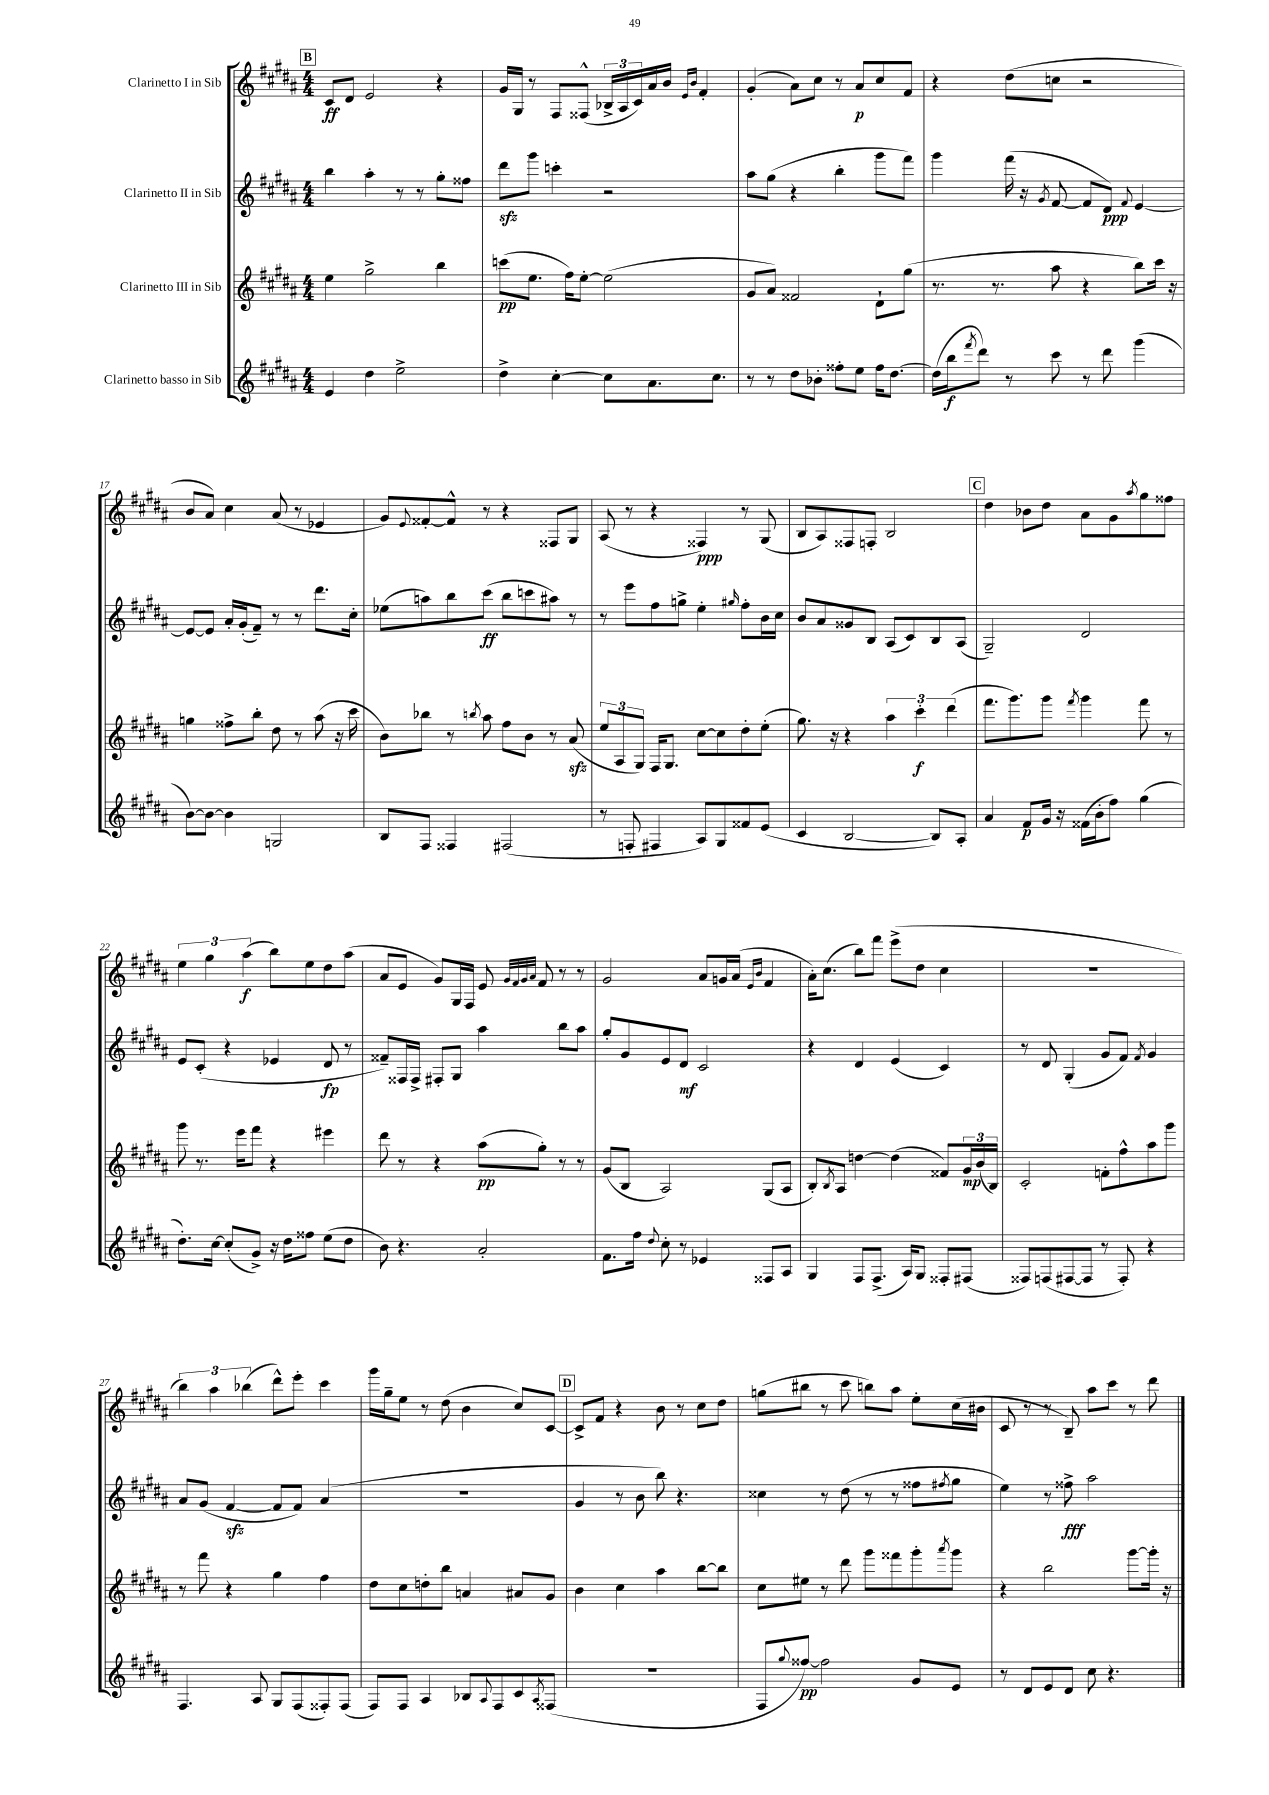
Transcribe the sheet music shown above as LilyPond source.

<<
\new StaffGroup <<
\new Staff = "s0" \with { instrumentName = "Clarinetto I in Sib" } {
    \clef treble \key b \major \numericTimeSignature \time 4/4
    \mark \markup { \box "B" } cis'8\ff dis'8 e'2 r4 |
    gis'16 gis16 r8 fis8 fisis8-^( \tuplet 3/2 { bes16-> ais16 cis'16) } ais'16 b'16 \grace { e'16 b'16 } fis'4-. |
    gis'4-.( ais'8) cis''8 r8 ais'8\p cis''8 fis'8 |
    r4 dis''8( c''8 r2 |
    b'8 ais'8) cis''4 ais'8( r8 ees'4 |
    gis'8) \appoggiatura { e'8 } fisis'8~-. fisis'8-^ r8 r4 fisis8 gis8 |
    ais8( r8 r4 fisis4\ppp) r8 gis8( |
    b8 ais8) fisis8 f8-. b2 |
    \mark \markup { \box "C" } dis''4 bes'8 dis''8 ais'8 gis'8 \acciaccatura { ais''8 } gis''8 fisis''8 |
    \tuplet 3/2 { e''4 gis''4 ais''4\f( } b''8) e''8 dis''8 ais''8( |
    ais'8 e'8 gis'8) gis16 fis16 e'8 \grace { gis'32 fis'32 gis'32 ais'32 } fis'8 r8 r8 |
    gis'2 ais'8 g'16 ais'16( \grace { e'16 b'16 } fis'4 |
    ais'16-.) cis''8.( b''8) fis'''8 e'''8->( dis''8 cis''4 |
    R1 |
    \tuplet 3/2 { b''4) ais''4 bes''4( } dis'''8-^) e'''8-. cis'''4 |
    gis'''16 gis''16-- e''8 r8 dis''8( b'4 cis''8) cis'8~ |
    \mark \markup { \box "D" } cis'8-> fis'8 r4 b'8 r8 cis''8 dis''8 |
    g''8( bis''8 r8 cis'''8 b''8) ais''8 e''8-. cis''16( bis'16 |
    cis'8 r8 r8 b8--) ais''8 cis'''8 r8 dis'''8 \bar "|." |
}
\new Staff = "s1" \with { instrumentName = "Clarinetto II in Sib" } {
    \clef treble \key b \major \numericTimeSignature \time 4/4
    \mark \markup { \box "B" } b''4 ais''4-. r8 r8 gis''8-. fisis''8 |
    dis'''8\sfz gis'''8 c'''4-. r2 |
    ais''8 gis''8( r4 b''4-. gis'''8 fis'''8) |
    gis'''4 fis'''16( r16 \acciaccatura { gis'8 } fis'8~ fis'8 dis'8\ppp) \appoggiatura { fis'8 } e'4~ |
    e'8~ e'8 ais'16-. gis'16-.( fis'8--) r8 r8 dis'''8. cis''16-. |
    ees''8( a''8) b''8 cis'''8\ff( b''8 c'''8 ais''8) r8 |
    r8 e'''8 fis''8 g''8-> e''4-. \grace { gis''16 } fis''8-. b'16 cis''16 |
    b'8 ais'8 gisis'8 b8 ais8( cis'8) b8 ais8( |
    \mark \markup { \box "C" } gis2--) dis'2 |
    e'8 cis'8-.( r4 ees'4 dis'8\fp r8 |
    fisis'8--) fisis16 fisis16-> fis8-. gis8 ais''4 b''8 ais''8 |
    gis''8-. gis'8 e'8 dis'8\mf cis'2 |
    r4 dis'4 e'4( cis'4) |
    r8 dis'8 gis4-.( gis'8 fis'8) \acciaccatura { fis'8 } gis'4 |
    ais'8 gis'8( fis'4~\sfz fis'8 fis'8) ais'4( |
    R1 |
    \mark \markup { \box "D" } gis'4 r8 b'8 b''8) r4. |
    cisis''4 r8 dis''8( r8 r8 fisis''8 \acciaccatura { fis''8 } gis''8 |
    e''4) r8 fisis''8->\fff ais''2 \bar "|." |
}
\new Staff = "s2" \with { instrumentName = "Clarinetto III in Sib" } {
    \clef treble \key b \major \numericTimeSignature \time 4/4
    \mark \markup { \box "B" } e''4 gis''2-> b''4 |
    c'''8\pp( e''8. fis''16) e''8~-. e''2( |
    gis'8 ais'8) fisis'2 dis'8-! gis''8( |
    r8. r8. ais''8 r4 b''8) cis'''16 r16 |
    g''4 fisis''8-> b''8-. dis''8 r8 ais''8( r16 cis'''16 |
    b'8) bes''8 r8 \acciaccatura { b''8 } ais''8 fis''8 b'8 r8 ais'8\sfz( |
    \tuplet 3/2 { e''8 ais8 gis8) } fis16 gis8. cis''8~ cis''8 dis''8-. e''8-.( |
    gis''8.) r16 r4 \tuplet 3/2 { ais''4 cis'''4-.\f dis'''4( } |
    \mark \markup { \box "C" } fis'''8. gis'''8.) gis'''8 \acciaccatura { fis'''8 } gis'''4 fis'''8 r8 |
    gis'''8 r8. e'''16 fis'''8 r4 eis'''4 |
    dis'''8 r8 r4 ais''8\pp( gis''8-.) r8 r8 |
    gis'8( b8 ais2) gis8( ais8 |
    b8-.) \acciaccatura { b8 } ais8 d''4~ d''4( fisis'8) \tuplet 3/2 { gis'16\mp b'16( b16) } |
    cis'2-. f'8-. fis''8-^ ais''8 gis'''8 |
    r8 fis'''8 r4 gis''4 fis''4 |
    dis''8 cis''8 d''8-. b''8 a'4 ais'8 gis'8 |
    \mark \markup { \box "D" } b'4 cis''4 ais''4 b''8~ b''8 |
    cis''8 eis''8 r8 dis'''8 gis'''8 fisis'''8 gis'''8-. \acciaccatura { ais'''8 } gis'''8 |
    r4 b''2 gis'''8~ gis'''16-. r16 \bar "|." |
}
\new Staff = "s3" \with { instrumentName = "Clarinetto basso in Sib" } {
    \clef treble \key b \major \numericTimeSignature \time 4/4
    \mark \markup { \box "B" } e'4 dis''4 e''2-> |
    dis''4-> cis''4~-. cis''8 ais'8. cis''8. |
    r8 r8 dis''8 bes'8-. fisis''8-. e''8 fisis''16 dis''8.~ |
    dis''16( b''16\f \acciaccatura { fis'''8 } dis'''8) r8 cis'''8 r8 dis'''8 gis'''4( |
    b'8~) b'8~ b'4 g2 |
    b8 fis8 fisis4 fis2( |
    r8 f8-. fis4 ais8) gis8 fisis'8 e'8( |
    cis'4 b2~ b8) ais8-. |
    \mark \markup { \box "C" } ais'4 fis'8\p gis'16 r16 fisis'16( b'16-. fis''8) gis''4( |
    dis''8.-.) cis''16~ cis''8-.( gis'8->) r16 dis''16 fisis''8 e''8( dis''8 |
    b'8) r4. ais'2-. |
    fis'8. fis''16 \appoggiatura { dis''8 } cis''8-. r8 ees'4 fisis8 ais8 |
    gis4 fis8 fis8.->( ais16) gis8 fisis8-. fis8( |
    fisis8) f8( fis8~ fis8 r8 fis8-.) r4 |
    fis4. ais8 gis8 fis8( fisis8-.) fisis8( |
    fis8) fis8 ais4 bes8 \appoggiatura { ais8 } fis8 cis'8 \acciaccatura { ais8 } fisis8( |
    \mark \markup { \box "D" } R1 |
    fis8 \appoggiatura { gis''8 } fisis''8~\pp) fisis''2 gis'8 e'8 |
    r8 dis'8 e'8 dis'8 cis''8 r4. \bar "|." |
}
>>
>>
\layout { \context { \Score currentBarNumber = #13 } }
